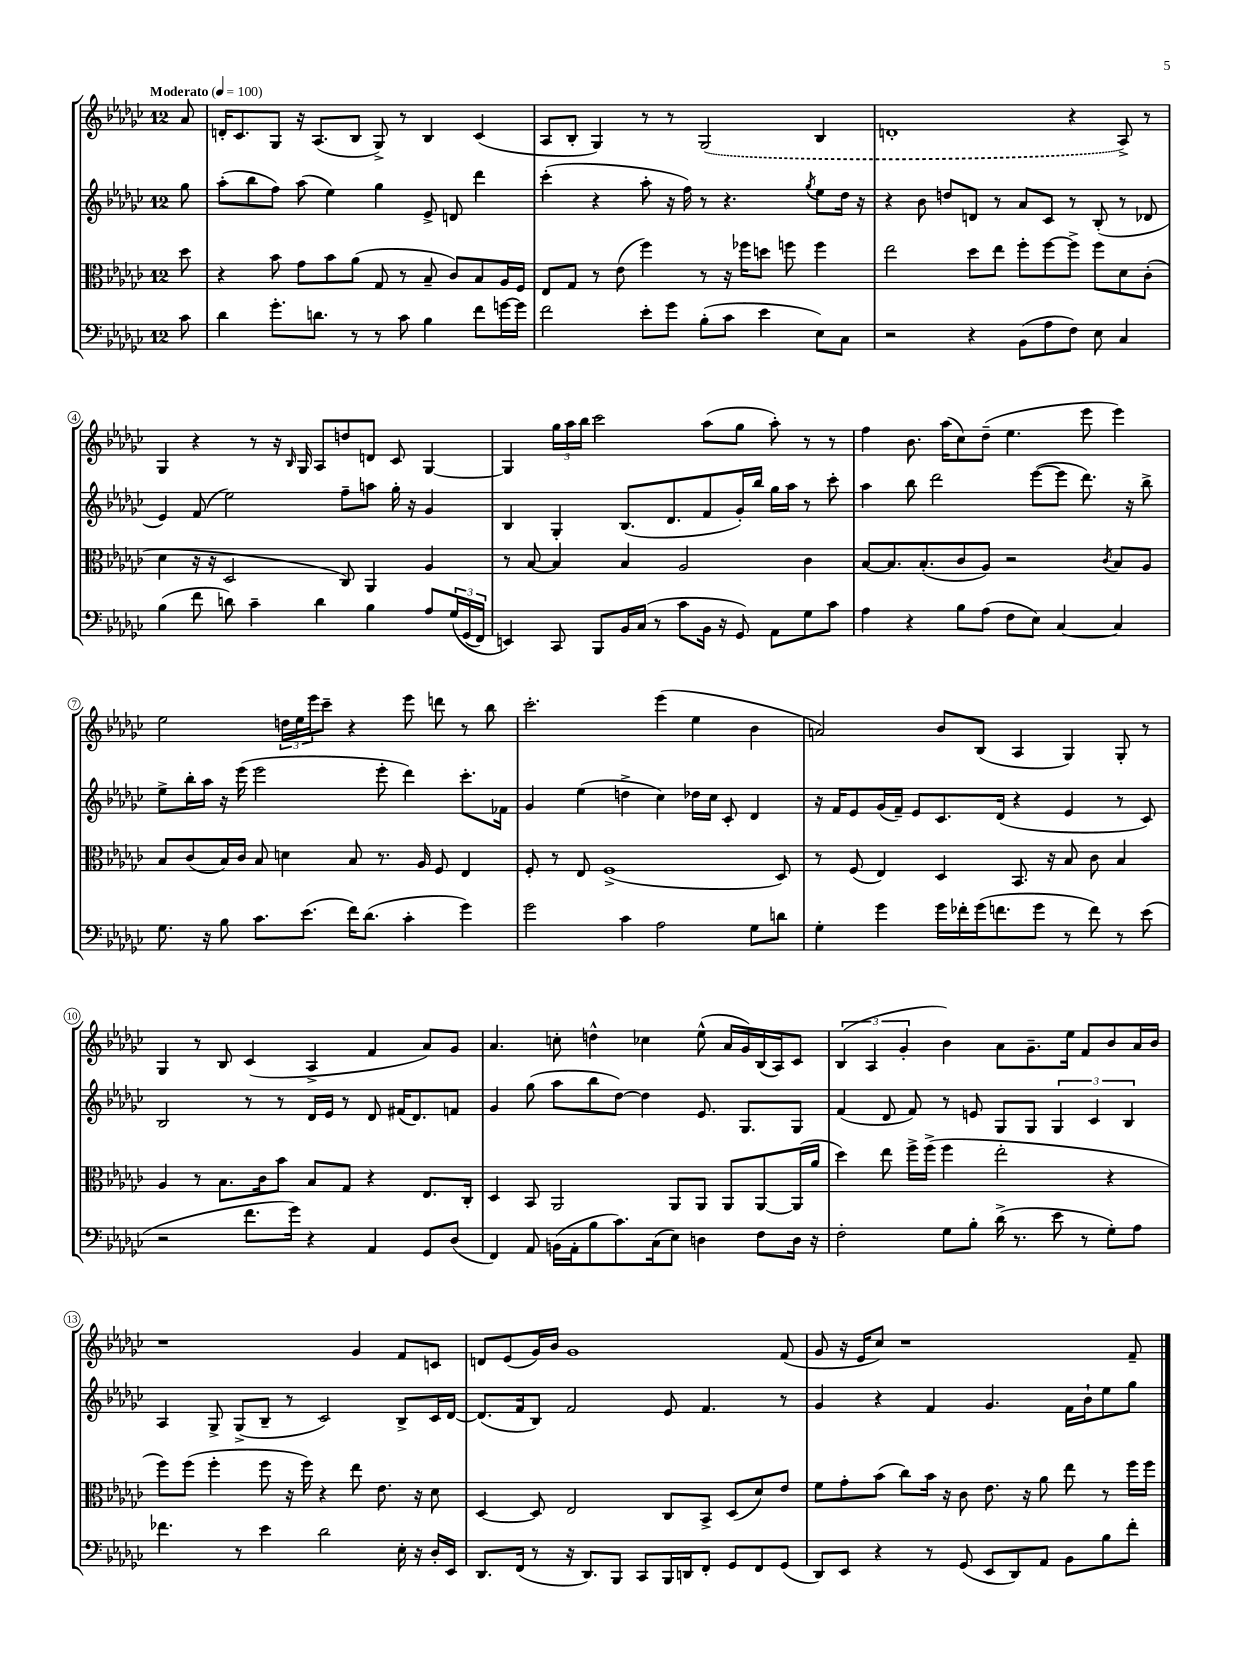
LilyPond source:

<<
\new StaffGroup <<
\new Staff = "s0" {
    \clef treble \key ges \major \once \override Staff.TimeSignature.style = #'single-digit \time 12/8 \partial 8 \tempo "Moderato" 4 = 100
    aes'8 |
    d'16-. ces'8. ges8 r16 aes8.( bes8 ges8->) r8 bes4 ces'4( |
    aes8 bes8-. ges4) r8 r8 \once \slurDashed ges2( bes4 |
    d'1-. r4 aes8->) r8 |
    ges4 r4 r8 r16 \grace { bes16 } ges16 aes8 d''8 d'8 ces'8 ges4~ |
    ges4 \tuplet 3/2 { ges''16 aes''16 bes''16 } ces'''2 aes''8( ges''8 aes''8-.) r8 r8 |
    f''4 bes'8. aes''16( ces''8) des''8--( ees''4. ees'''8 ees'''4) |
    ees''2 \tuplet 3/2 { d''16 ees''16 ees'''16 } ces'''8-- r4 ees'''8 d'''8 r8 bes''8 |
    ces'''2.-. ees'''4( ees''4 bes'4 |
    a'2) bes'8 bes8( aes4 ges4) ges8-. r8 |
    ges4 r8 bes8 ces'4( aes4-> f'4 aes'8) ges'8 |
    aes'4. c''8-. d''4-^ ces''4 ees''8-^( aes'16 ges'16) bes16( aes16) ces'8 |
    \tuplet 3/2 { bes4( aes4 ges'4-. } bes'4) aes'8 ges'8.-- ees''16 f'8 bes'8 aes'16 bes'16 |
    r1 ges'4 f'8 c'8 |
    d'8 ees'8( ges'16) bes'16 ges'1 f'8( |
    ges'8 r16 ees'16 ces''8) r1 f'8-- \bar "|." |
}
\new Staff = "s1" {
    \clef treble \key ges \major \once \override Staff.TimeSignature.style = #'single-digit \time 12/8 \partial 8
    ges''8 |
    aes''8-.( bes''8 f''8) aes''8( ees''4) ges''4 ees'8-> d'8 des'''4 |
    ces'''4-.( r4 aes''8-. r16 f''16) r8 r4. \acciaccatura { ges''8 } ees''8 des''16 r16 |
    r4 bes'8 d''8 d'8 r8 aes'8 ces'8 r8 bes8-.( r8 des'8 |
    ees'4) f'8( ees''2) f''8-- a''8 ges''16-. r16 ges'4 |
    bes4 ges4-. bes8.( des'8. f'8 ges'16-.) bes''16 ges''16 aes''16 r8 ces'''8-. |
    aes''4 bes''8 des'''2 ees'''8~( ees'''8 des'''8.) r16 bes''8-> |
    ees''8-> bes''16-. aes''16 r16 ees'''16( ees'''2 ees'''8-. des'''4) ces'''8.-. fes'16 |
    ges'4 ees''4( d''4-> ces''4) des''16 ces''16 ces'8-. des'4 |
    r16 f'16 ees'8 ges'16( f'16--) ees'8 ces'8. des'16( r4 ees'4 r8 ces'8) |
    bes2 r8 r8 des'16 ees'16 r8 des'8 fis'16( des'8.) f'8 |
    ges'4 ges''8( aes''8 bes''8 des''8~) des''4 ees'8. ges8. ges8 |
    f'4( des'8 f'8) r8 e'8 ges8 ges8 \tuplet 3/2 { ges4 ces'4 bes4 } |
    aes4 ges8-> ges8->( bes8-- r8 ces'2) bes8-> ces'16 des'16~ |
    des'8.( f'16 bes8) f'2 ees'8 f'4. r8 |
    ges'4 r4 f'4 ges'4. f'16 bes'16-! ees''8 ges''8 \bar "|." |
}
\new Staff = "s2" {
    \clef alto \key ges \major \once \override Staff.TimeSignature.style = #'single-digit \time 12/8 \partial 8
    des''8 |
    r4 bes'8 ges'8 bes'8 aes'8( ges8 r8 bes8-- ces'8) bes8 aes16 f16 |
    ees8 ges8 r8 ees'8( f''4) r8 r16 fes''16 d''8 f''8 f''4 |
    ees''2 des''8 ees''8 f''8-. f''8~ f''8-> f''8 des'8 ces'8-.( |
    des'4 r16 r16 des2 ces8) aes,4 aes4 |
    r8 bes8~ bes4 bes4 aes2 ces'4 |
    bes8~ bes8. bes8.-.( ces'8 aes8) r2 \acciaccatura { ces'8 } bes8 aes8 |
    bes8 ces'8( bes16) ces'16 bes8 d'4 bes8 r8. aes16 f8 ees4 |
    f8-. r8 ees8 f1->( des8) |
    r8 f8( ees4) des4 bes,8. r16 bes8 ces'8 bes4 |
    aes4 r8 bes8. ces'16 bes'8 bes8 ges8 r4 ees8. ces16-. |
    des4 bes,8 aes,2 aes,8 aes,8 aes,8 aes,8~ aes,16( aes'16 |
    des''4) ees''8 f''16-> f''16->( f''4 ees''2-. r4 |
    f''8) f''8( f''4-. f''8 r16 f''16) r4 ees''8 ees'8. r16 des'8 |
    des4~ des8 ees2 ces8 bes,8-> des8( des'8) ees'8 |
    f'8 ges'8-. bes'8( ces''8) bes'16 r16 ces'8 ees'8. r16 aes'8 ees''8 r8 f''16 f''16 \bar "|." |
}
\new Staff = "s3" {
    \clef bass \key ges \major \once \override Staff.TimeSignature.style = #'single-digit \time 12/8 \partial 8
    ces'8 |
    des'4 ges'8.-. d'8. r8 r8 ces'8 bes4 f'8 g'16~ g'16 |
    f'2 ees'8-. ges'8 bes8-.( ces'8 ees'4 ees8) ces8 |
    r2 r4 bes,8( aes8 f8) ees8 ces4 |
    bes4( f'8 d'8) ces'4-- d'4 bes4 aes8 \tuplet 3/2 { ges16\( ges,16( f,16) } |
    e,4\) ces,8 bes,,8 bes,16 ces16( r8 ces'8 bes,16 r16 ges,8) aes,8 ges8 ces'8 |
    aes4 r4 bes8 aes8( f8 ees8) ces4~ ces4 |
    ges8. r16 bes8 ces'8. ees'8.( f'16) des'8.( ces'4-. ges'4) |
    ges'2 ces'4 aes2 ges8 d'8 |
    ges4-. ges'4 ges'16 fes'16-. ges'16( f'8. ges'8 r8 f'8) r8 ees'8( |
    r2 f'8. ges'16) r4 aes,4 ges,8 des8( |
    f,4) aes,8 b,16( aes,16-. bes8 ces'8.) ces16( ees8) d4 f8 d16 r16 |
    f2-. ges8 bes8-. des'16->( r8. ees'8 r8 ges8-.) aes8 |
    fes'4. r8 ees'4 des'2 ees16-. r16 des16-. ees,16 |
    des,8. f,16( r8 r16 des,8.) bes,,8 ces,8 bes,,16 d,16 f,8-. ges,8 f,8 ges,8( |
    des,8) ees,8 r4 r8 ges,8( ees,8 des,8) aes,8 bes,8 bes8 f'8-. \bar "|." |
}
>>
>>
\layout { \context { \Score \override BarNumber.stencil = #(make-stencil-circler 0.1 0.3 ly:text-interface::print) } }
